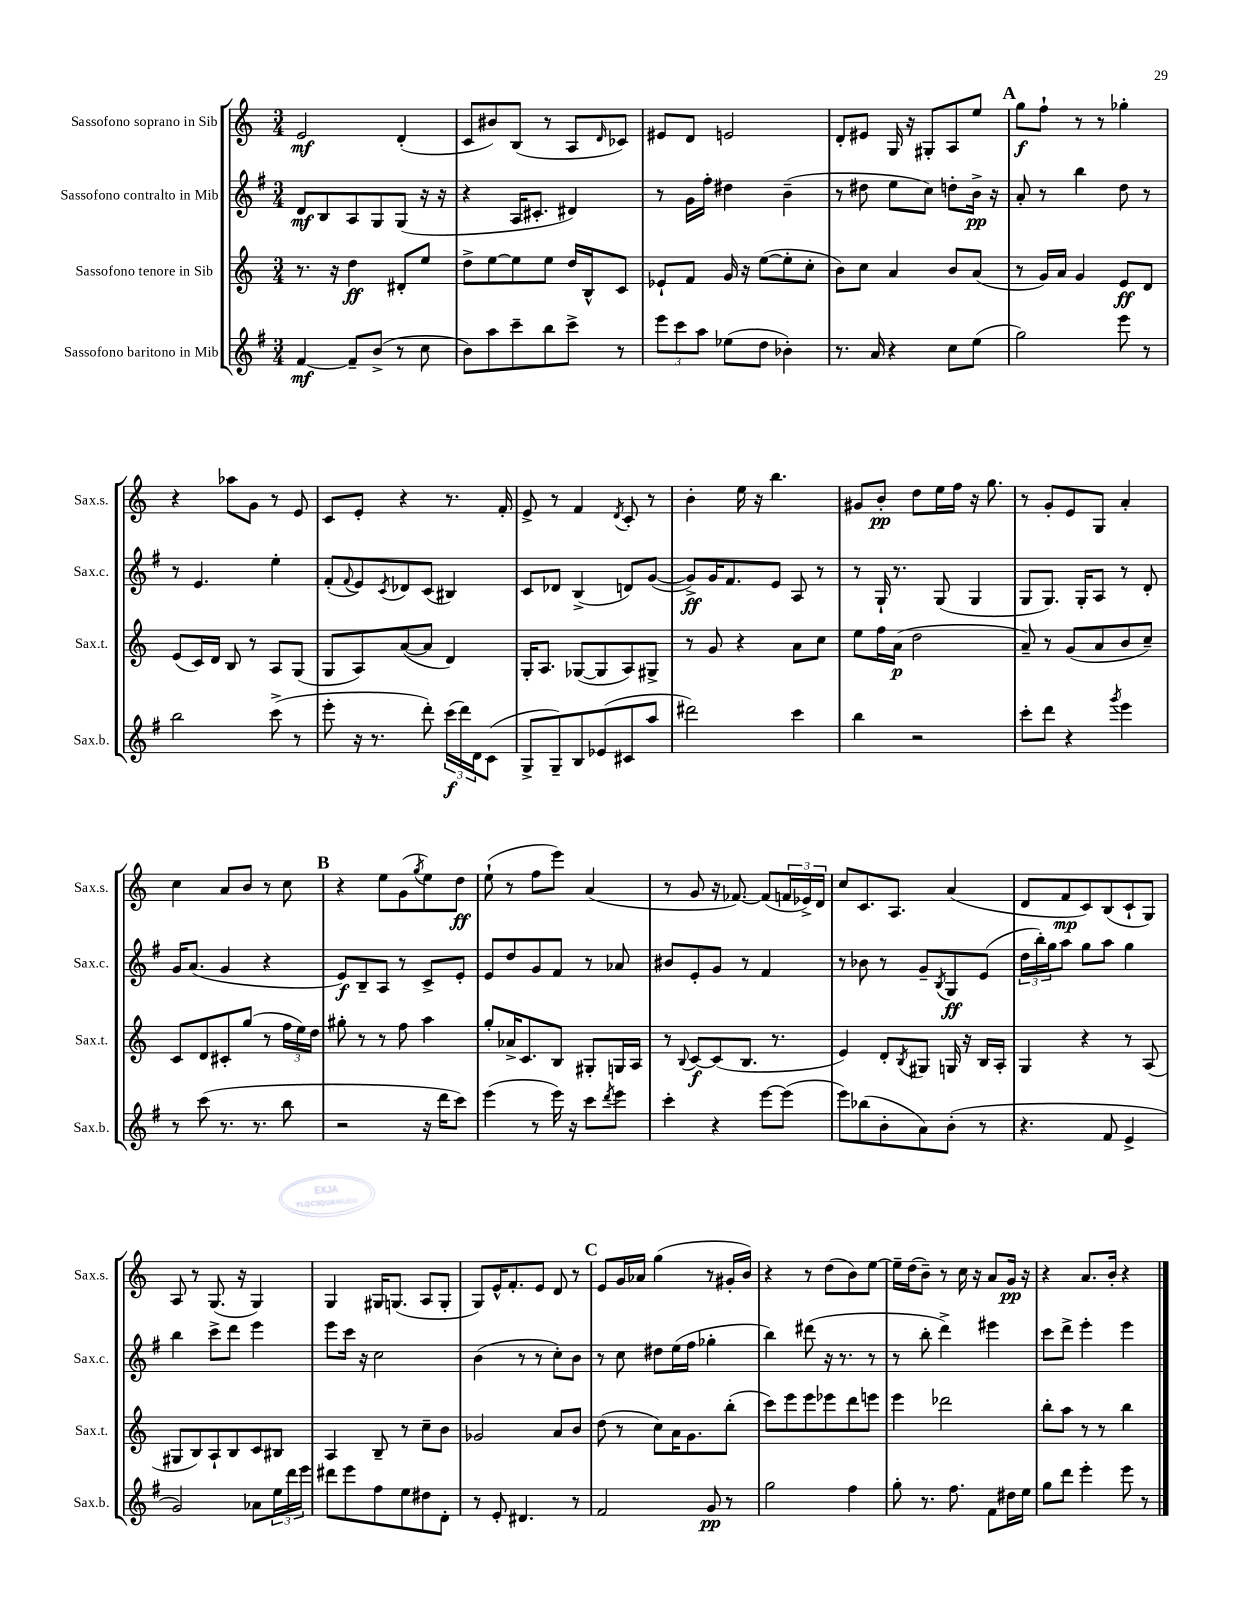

**kern	**dynam	**kern	**dynam	**kern	**dynam	**kern	**dynam
*part4	*part4	*part3	*part3	*part2	*part2	*part1	*part1
*staff4	*staff4	*staff3	*staff3	*staff2	*staff2	*staff1	*staff1
*I"Sassofono baritono in Mib	*	*I"Sassofono tenore in Sib	*	*I"Sassofono contralto in Mib	*	*I"Sassofono soprano in Sib	*
*I'Sax.b.	*	*I'Sax.t.	*	*I'Sax.c.	*	*I'Sax.s.	*
*clefG2	*	*clefG2	*	*clefG2	*	*clefG2	*
*k[f#]	*	*k[]	*	*k[f#]	*	*k[]	*
*M3/4	*	*M3/4	*	*M3/4	*	*M3/4	*
=1	=1	=1	=1	=1	=1	=1	=1
[4f#/	mf	8.r	.	8d/L	mf	2e/	mf
.	.	.	.	8B/	.	.	.
.	.	16r	.	.	.	.	.
8f#~/L]	.	4dd\	ff	8A/	.	.	.
(8b^/J	.	.	.	8G/	.	.	.
8r	.	8d#X'/L	.	(8G/J	.	(4d'/	.
8cc\	.	8ee/J	.	16r	.	.	.
.	.	.	.	16r	.	.	.
=2	=2	=2	=2	=2	=2	=2	=2
8b\L)	.	8dd^\L	.	4r	.	8c/L	.
8aa\	.	[8ee\	.	.	.	8b#X/)	.
8ccc~\	.	8ee\]	.	16A/KL	.	(8B/J	.
.	.	.	.	8.c#X'/J	.	.	.
8bb\	.	8ee\J	.	.	.	8r	.
8ccc^\J	.	16dd/LL	.	4d#X/)	.	8A/L	.
.	.	16B^^/J	.	.	.	.	.
.	.	.	.	.	.	16qqd/	.
8r	.	8c/J	.	.	.	8c-X/J)	.
=3	=3	=3	=3	=3	=3	=3	=3
12eee\L	.	8e-X`/L	.	8r	.	8e#X/L	.
12ccc\	.	.	.	.	.	.	.
.	.	8f/J	.	16g\LL	.	8d/J	.
12aa\J	.	.	.	.	.	.	.
.	.	.	.	16ff#'\JJ	.	.	.
(8ee-X\L	.	16g/	.	4dd#X\	.	2en/	.
.	.	16r	.	.	.	.	.
8dd\J	.	([8ee\L	.	.	.	.	.
4b-X'\)	.	8ee'\]	.	(4b~\	.	.	.
.	.	8cc'\J	.	.	.	.	.
=4	=4	=4	=4	=4	=4	=4	=4
8.r	.	8b\L)	.	8r	.	8d'/L	.
.	.	8cc\J	.	8dd#X\	.	8e#X/J	.
16a/	.	.	.	.	.	.	.
4r	.	4a/	.	8ee\L	.	16G/	.
.	.	.	.	.	.	16r	.
.	.	.	.	8cc\J)	.	8G#X'/L	.
8cc\L	.	8b/L	.	8ddn'\L	.	8A/	.
(8ee\J	.	(8a/J	.	16b^\Jk	pp	8ee/J	.
.	.	.	.	16r	.	.	.
!!LO:REH:place=s1:t=A
=5	=5	=5	=5	=5	=5	=5	=5
2gg\)	.	8r	.	8a'/	.	8gg\L	f
.	.	16g/LL)	.	8r	.	8ff`\J	.
.	.	16a/JJ	.	.	.	.	.
.	.	4g/	.	4bb\	.	8r	.
.	.	.	.	.	.	8r	.
8eee\	.	8e/L	ff	8dd\	.	4gg-X'\	.
8r	.	8d/J	.	8r	.	.	.
!!LO:LB:g=z
=6	=6	=6	=6	=6	=6	=6	=6
2bb\	.	(8e/L	.	8r	.	4r	.
.	.	16c/L)	.	4.e/	.	.	.
.	.	16d/JJ	.	.	.	.	.
.	.	8B/	.	.	.	8aa-X\L	.
.	.	8r	.	.	.	8g\J	.
(8ccc^\	.	8A/L	.	4ee'\	.	8r	.
8r	.	(8G/J	.	.	.	8e/	.
=7	=7	=7	=7	=7	=7	=7	=7
8eee'\	.	8G/L	.	(8f#'/L	.	8c/L	.
.	.	.	.	8qqf#/	.	.	.
16r	.	8A/)	.	8e/)	.	8e'/J	.
8.r	.	.	.	.	.	.	.
.	.	.	.	8qc/	.	.	.
.	.	([8a/	.	8d-X/	.	4r	.
8ddd'\)	.	8a/J]	.	(8c/J	.	.	.
(24ccc\LL	f	4d/)	.	4B#X/)	.	8.r	.
24ddd\)	.	.	.	.	.	.	.
24d\J	.	.	.	.	.	.	.
(8c\J	.	.	.	.	.	.	.
.	.	.	.	.	.	16f'/	.
=8	=8	=8	=8	=8	=8	=8	=8
8G^/L	.	16G'/KL	.	8c/L	.	8e^/	.
.	.	8.A/J	.	.	.	.	.
8G~/)	.	.	.	8d-X/J	.	8r	.
8B/	.	([8G-X/L	.	(4B^/	.	4f/	.
(8e-X/	.	8G-/]	.	.	.	.	.
.	.	.	.	.	.	8qd/	.
8c#X/	.	8A/)	.	8dn/L)	.	8c'/	.
8aa/J	.	8G#X^/J	.	([8g/J	.	8r	.
=9	=9	=9	=9	=9	=9	=9	=9
2ddd#X\)	.	8r	.	8g^/L])	ff	4b'\	.
.	.	8g/	.	16g/K	.	.	.
.	.	.	.	8.f#/	.	.	.
.	.	4r	.	.	.	16ee\	.
.	.	.	.	.	.	16r	.
.	.	.	.	8e/J	.	4.bb\	.
4ccc\	.	8a\L	.	8A/	.	.	.
.	.	8cc\J	.	8r	.	.	.
=10	=10	=10	=10	=10	=10	=10	=10
4bb\	.	8ee\L	.	8r	.	8g#X/L	.
.	.	16ff\L	.	16G`/	.	8b'/J	pp
.	.	(16a\JJ	p	8.r	.	.	.
2r	.	2dd\	.	.	.	8dd\L	.
.	.	.	.	(8G/	.	16ee\L	.
.	.	.	.	.	.	16ff\JJ	.
.	.	.	.	4G/	.	16r	.
.	.	.	.	.	.	8.gg\	.
=11	=11	=11	=11	=11	=11	=11	=11
8ccc'\L	.	8a~/)	.	8G/L	.	8r	.
8ddd\J	.	8r	.	8.G/J)	.	8g'/L	.
4r	.	(8g/L	.	.	.	8e/	.
.	.	.	.	16G'/KL	.	.	.
.	.	8a/	.	8A/J	.	8G/J	.
8qggg/	.	.	.	.	.	.	.
4eee\	.	8b/	.	8r	.	4a'/	.
.	.	8cc~/J)	.	8d'/	.	.	.
!!LO:LB:g=z
=12	=12	=12	=12	=12	=12	=12	=12
8r	.	8c/L	.	16g/KL	.	4cc\	.
.	.	.	.	(8.a/J	.	.	.
(8ccc\	.	8d/	.	.	.	.	.
8.r	.	8c#X'/	.	4g/	.	8a/L	.
.	.	(8gg/J	.	.	.	8b/J	.
8.r	.	.	.	.	.	.	.
.	.	8r	.	4r	.	8r	.
8bb\	.	24ff\LL	.	.	.	8cc\	.
.	.	24ee\)	.	.	.	.	.
.	.	24dd\JJ	.	.	.	.	.
!!LO:REH:place=s1:t=B
=13	=13	=13	=13	=13	=13	=13	=13
2r	.	8gg#X'\	.	8e/L)	f	4r	.
.	.	8r	.	8B~/	.	.	.
.	.	8r	.	8A/J	.	8ee\L	.
.	.	8ff\	.	8r	.	(8g\	.
.	.	.	.	.	.	8qgg/	.
16r	.	4aa\	.	8c^/L	.	8ee\)	.
16ddd\KL	.	.	.	.	.	.	.
8ccc\J)	.	.	.	8e'/J	.	8dd\J	ff
=14	=14	=14	=14	=14	=14	=14	=14
(4eee\	.	8gg'/L	.	8e/L	.	(8ee`\	.
.	.	16a-X^/K	.	8dd/	.	8r	.
.	.	8.c/	.	.	.	.	.
8r	.	.	.	8g/	.	8ff\L	.
16eee\)	.	8B/J	.	8f#/J	.	8eee\J)	.
16r	.	.	.	.	.	.	.
8ccc\L	.	8G#X'/L	.	8r	.	(4a/	.
8qddd/	.	.	.	.	.	.	.
8eee\J	.	16Gn/L	.	8a-X/	.	.	.
.	.	16A/JJ	.	.	.	.	.
=15	=15	=15	=15	=15	=15	=15	=15
4ccc'\	.	8r	.	8b#X/L	.	8r	.
.	.	8qqB/	.	.	.	.	.
.	.	[8c/L	f	8e'/	.	8g/	.
4r	.	(8c/]	.	8g/J	.	16r	.
.	.	.	.	.	.	[8.f-X/)	.
.	.	8.B/J	.	8r	.	.	.
[8eee\L	.	.	.	4f#/	.	(8f-/L]	.
.	.	8.r	.	.	.	.	.
(8eee\J]	.	.	.	.	.	24fn/L	.
.	.	.	.	.	.	24e-X^/)	.
.	.	.	.	.	.	24d/JJ	.
=16	=16	=16	=16	=16	=16	=16	=16
8eee\L)	.	4e/)	.	8r	.	8cc/L	.
(8bb-X\	.	.	.	8b-X\	.	8.c/	.
8b'\	.	8d'/L	.	8r	.	.	.
.	.	.	.	.	.	8.A/J	.
.	.	8qB/	.	.	.	.	.
8a\)	.	8G#X/J	.	8g~/L	.	.	.
.	.	.	.	8qB/	.	.	.
(8b'\J	.	16Gn/	.	8G/	ff	(4a/	.
.	.	16r	.	.	.	.	.
8r	.	16B/LL	.	(8e/J	.	.	.
.	.	16A'/JJ	.	.	.	.	.
=17	=17	=17	=17	=17	=17	=17	=17
4.r	.	4G/	.	24dd\LL	.	8d/L	.
.	.	.	.	24bb'\)	.	.	.
.	.	.	.	24gg\J	.	.	.
.	.	.	.	8aa\J	.	8f/	mp
.	.	4r	.	8gg\L	.	8c/)	.
8f#/	.	.	.	8aa\J	.	(8B/	.
4e^/	.	8r	.	4gg\	.	8c`/	.
.	.	(8A/	.	.	.	8G/J)	.
!!LO:LB:g=z
=18	=18	=18	=18	=18	=18	=18	=18
2g/)	.	8G#X/L	.	4bb\	.	8A/	.
.	.	8B/)	.	.	.	8r	.
.	.	8A`/	.	8ccc^\L	.	(8.G/	.
.	.	8B/	.	8ddd\J	.	.	.
.	.	.	.	.	.	16r	.
8a-X\L	.	8c/	.	4eee\	.	4G/)	.
24ee\L	.	8B#X/J	.	.	.	.	.
24ddd\	.	.	.	.	.	.	.
24eee\JJ	.	.	.	.	.	.	.
=19	=19	=19	=19	=19	=19	=19	=19
8ddd#X\L	.	4A/	.	8eee\L	.	4G/	.
8eee\	.	.	.	16ccc\Jk	.	.	.
.	.	.	.	16r	.	.	.
8ff#\	.	8B~/	.	2cc\	.	16G#X/KL	.
.	.	.	.	.	.	(8.Gn/J	.
8ee\	.	8r	.	.	.	.	.
8dd#X\	.	8cc~\L	.	.	.	8A/L	.
8d'\J	.	8b\J	.	.	.	8G'/J	.
=20	=20	=20	=20	=20	=20	=20	=20
8r	.	2g-X/	.	(4b\	.	8G/L)	.
8e'/	.	.	.	.	.	16e^^/K	.
.	.	.	.	.	.	8.f'/	.
4.d#X/	.	.	.	8r	.	.	.
.	.	.	.	8r	.	8e/J	.
.	.	8a/L	.	8cc'\L)	.	8d/	.
8r	.	8b/J	.	8b\J	.	8r	.
!!LO:REH:place=s1:t=C
=21	=21	=21	=21	=21	=21	=21	=21
2f#/	.	(8dd\	.	8r	.	8e/L	.
.	.	8r	.	8cc\	.	16g/L	.
.	.	.	.	.	.	16a-X/JJ	.
.	.	8cc\L)	.	8dd#X\L	.	(4gg\	.
.	.	16a\K	.	(16ee\L	.	.	.
.	.	8.g\	.	16ff#\JJ	.	.	.
8g/	pp	.	.	4gg-X'\	.	8r	.
8r	.	(8bb'\J	.	.	.	16g#X'/LL	.
.	.	.	.	.	.	16b/JJ)	.
=22	=22	=22	=22	=22	=22	=22	=22
2gg\	.	8ccc\L)	.	4bb\)	.	4r	.
.	.	8eee\	.	.	.	.	.
.	.	8eee\	.	(8ddd#X\	.	8r	.
.	.	8eee-X\	.	16r	.	(8dd\L	.
.	.	.	.	8.r	.	.	.
4ff#\	.	8ddd\	.	.	.	8b\)	.
.	.	8eeen\J	.	8r	.	[8ee\J	.
=23	=23	=23	=23	=23	=23	=23	=23
8gg'\	.	4eee\	.	8r	.	16ee~\LL]	.
.	.	.	.	.	.	(16dd\J	.
8.r	.	.	.	8bb'\	.	8b~\J)	.
.	.	2ddd-X\	.	4ddd^\)	.	8r	.
8.ff#\	.	.	.	.	.	.	.
.	.	.	.	.	.	16cc\	.
.	.	.	.	.	.	16r	.
8f#\L	.	.	.	4eee#X\	.	8a/L	.
16dd#X\L	.	.	.	.	.	16g/Jk	pp
16ee\JJ	.	.	.	.	.	16r	.
=24	=24	=24	=24	=24	=24	=24	=24
8gg\L	.	8bb'\L	.	8ccc\L	.	4r	.
8ddd\J	.	8aa\J	.	8ddd^\J	.	.	.
4eee'\	.	8r	.	4eee'\	.	8.a/L	.
.	.	8r	.	.	.	.	.
.	.	.	.	.	.	16b'/Jk	.
8eee\	.	4bb\	.	4eee\	.	4r	.
8r	.	.	.	.	.	.	.
==	==	==	==	==	==	==	==
*-	*-	*-	*-	*-	*-	*-	*-
